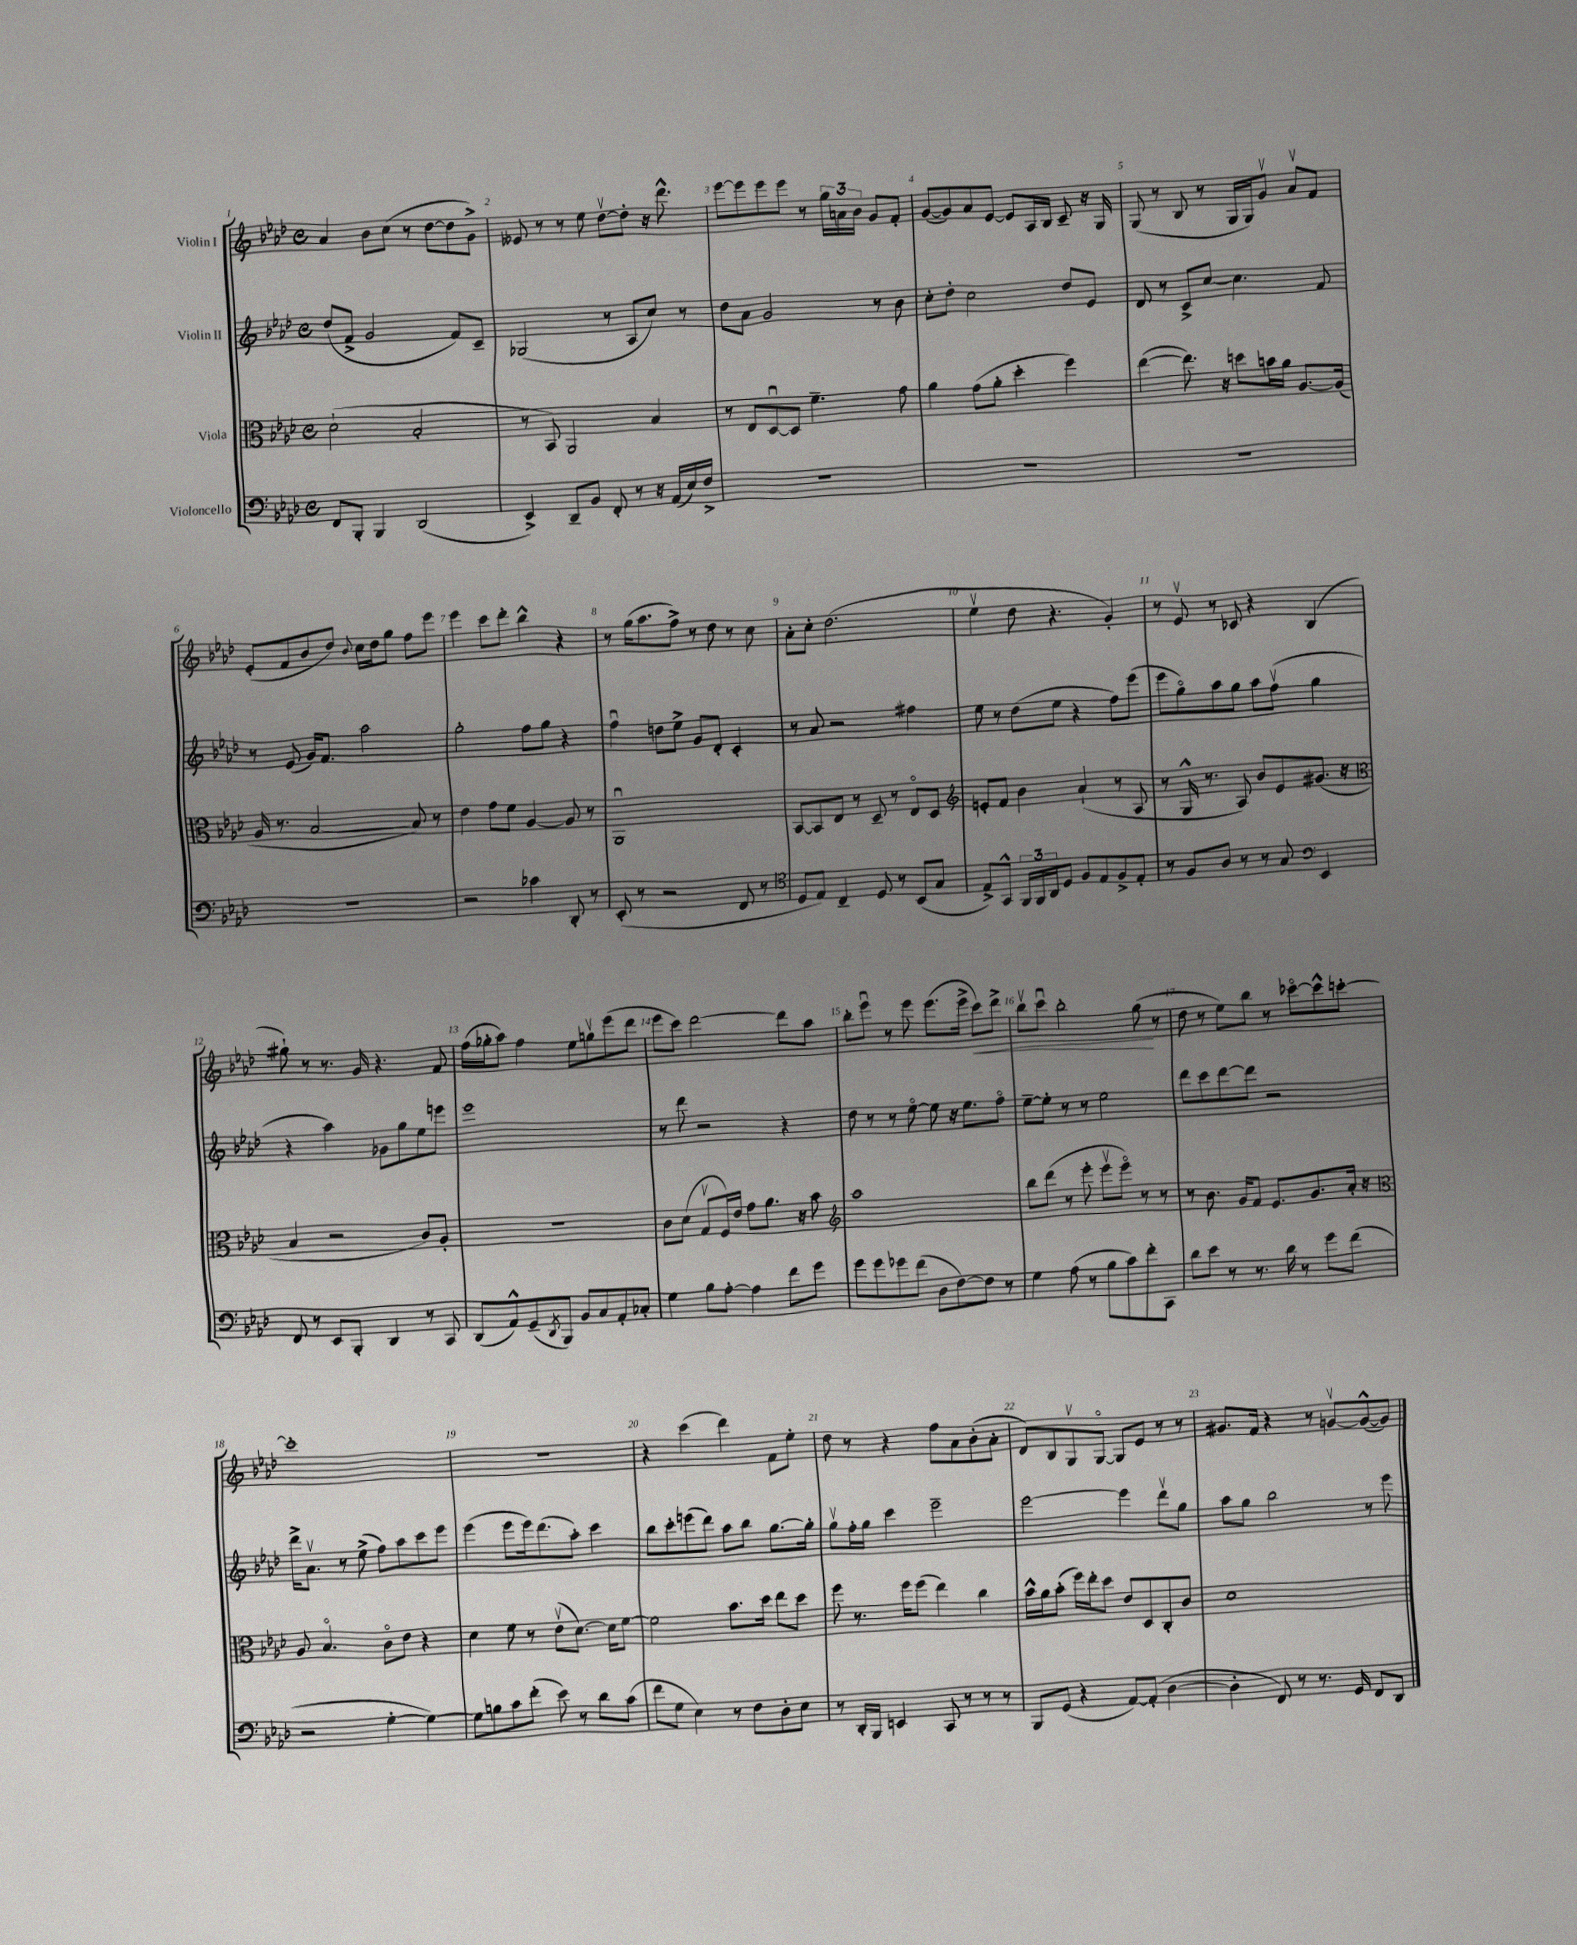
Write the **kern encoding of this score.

**kern	**kern	**kern	**kern
*staff4	*staff3	*staff2	*staff1
*clefF4	*clefC3	*clefG2	*clefG2
*k[b-e-a-d-]	*k[b-e-a-d-]	*k[b-e-a-d-]	*k[b-e-a-d-]
*M4/4	*M4/4	*M4/4	*M4/4
*met(c)	*met(c)	*met(c)	*met(c)
8FF	(2d-`	(8dd-	4a-
8BBB-'	.	8f^	.
4BBB-	.	2g	8b-
.	.	.	(8cc
(2DD-	2B-'	.	8r
.	.	.	[8dd-
.	.	8f)	8dd-]
.	.	8c~	8g^)
=	=	=	=
4EE-^)	8r	(2G-	8e--
.	8BB-)	.	8r
8DD-~	2AA-	.	8r
8BB-	.	.	8ee-
8FF'	.	8r	[8dd-v
8r	.	8A-	8dd-']
16r	4B-	8cc)	16r
(16AA-	.	.	8.ddd-^^
16E-)	.	8r	.
16F^	.	.	.
=	=	=	=
1r	8r	8dd-	[8eee-
.	8E-	8a-	8eee-]
.	[8D-u	2g	8eee-
.	8D-]	.	8eee-
.	4.f~	.	8r
.	.	.	24gg
.	.	.	24a
.	.	.	24b-
.	.	8r	8g
.	8g	8b-	8f'
=	=	=	=
1r	4a-	8cc'	([8g
.	.	8dd-'	8g])
.	(8g	2cc	8a-
.	8a-'	.	[8e-
.	4dd-'	.	8e-]
.	.	.	16A-
.	.	.	16B-
.	4ff)	8dd-	8c~
.	.	8e-	16r
.	.	.	16G
=	=	=	=
1r	([4ee-	8d-	(8G
.	.	8r	8r
.	8.ee-])	8c^	8B-
.	.	[8cc	8r
.	16r	.	.
.	8dd	4.cc]	16G
.	.	.	16G)
.	16b	.	8gv
.	16a-	.	.
.	[8.A-	.	8a-v
.	.	8f	8f
.	(16A-]	.	.
=	=	=	=
1r	16A-	8r	(8e-'
.	8.r	.	.
.	.	(8e-	8f
.	[2B-	16g)	8b-
.	.	8.f	.
.	.	.	8dd-)
.	.	.	8qqb-
.	.	2aa-	16cc
.	.	.	16dd-
.	.	.	8gg
.	8B-])	.	8ff
.	8r	.	8eee-
=	=	=	=
2r	4e-	2gg'	4eee-
.	8g	.	8ccc
.	8f	.	8ddd-'
4c-	[4A-	8ff	4bb-^^
.	.	8gg	.
8DD-'	8A-]	4r	4r
8r	8r	.	.
=	=	=	=
(8EE-'	1AA-u	4ffu	8r
8r	.	.	(16gg
.	.	.	8.aa-
2r	.	8dd	.
.	.	8ee-^	8ff^)
.	.	8g	8r
.	.	8d-'	8dd-
8FF	.	4c'	8r
8r	.	.	8cc
=	=	=	=
*clefC4	*	*	*
8D-	[8BB-	8r	8a-'
8E-)	8BB-]	8a-	8cc'
4C~	8E-	2r	(2.dd-
.	8r	.	.
8D-	8D-~	.	.
8r	8r	.	.
(8BB-	8E-o	4ff#	.
8G	8D-	.	.
=	=	=	=
*	*clefG2	*	*
8E-^)	8e'	8ee-	4ee-v
8GG^^	8f	8r	.
24FF	4b-	(8dd-	8dd-
24FF	.	.	.
24AA-	.	.	.
8D-	.	8ee-	4.r
8F	(4a-`	4r	.
8E-	.	.	.
8F^	8r	8ff)	4g')
8E-'	8A-	(8eee-	.
=	=	=	=
8r	8r	8eee-	8r
8F	16G^^	8ggo)	8e-v
.	8.r	.	.
8A-	.	8aa-	8r
8r	8A-)	8gg	8c-
8r	8b-	8aa-	4r
8G	8e-	(8ffv	.
*clefF4	*	*	*
4EE-	(8.g#	4gg	(4B-
.	16r	.	.
=	=	=	=
*	*clefC3	*	*
8FF	4B-	4r	8gg#`)
8r	.	.	8r
8EE-	2r	4aa-)	8.r
8BBB-'	.	.	.
.	.	.	16g
4DD-	.	8g-	4.r
.	.	8gg	.
8r	8c)	8ee-	.
8CC	8A-'	8eee	8f
=	=	=	=
(8DD-	1r	1eee-	(16ff
.	.	.	16gg-'
8AA-^^)	.	.	8aa-)
(8GG~	.	.	4ff
8qDD-	.	.	.
8BBB-)	.	.	.
8BB-	.	.	8ee-
8C	.	.	8ggv
8AA-'	.	.	(8eee-
8C-'	.	.	8ddd-
=	=	=	=
4G	8c	8r	8eee-
.	(8d-	8ddd-	8ccc)
8B-	8Gv	2r	[2ddd-
[8A-'	16F)	.	.
.	16e-	.	.
4A-]	8g	.	.
.	8.a-	.	.
8f	.	4r	8ddd-]
.	16r	.	.
8g	8b-	.	8aa-
=	=	=	=
*	*clefG2	*	*
8g	1aa-	8dd-	8bb-'
8g	.	8r	8eee-u
8g-	.	8r	8r
(8f	.	[8ee-o	8eee-
8D-	.	8ee-]	(8.eee-
[8F)	.	16r	.
.	.	8.ee-	16eee-^
8F]	.	.	8ccc)
8r	.	8ffo	8ddd-^
=	=	=	=
4G	8bb-	[8ee-~	8bb-v
.	(8ddd-	8ee-']	8cccu
(8A-	8r	8r	2bb-'
8r	8eee-'	8r	.
8B-	8eee-v	2ee-	.
8c)	8eee-o)	.	.
8f'	8r	.	(8gg
8CC	8r	.	8r
=	=	=	=
8d-	8r	8ddd-	8dd-
8e-	8.b-	8ccc	8r
8r	.	[8ddd-	8ee-)
.	16g	.	.
8.r	8f	8ddd-]	8bb-
.	8.e-	2r	8r
16d-	.	.	.
8r	.	.	[8ccc-o
.	8.g	.	.
8g	.	.	8ccc-^^]
(8f	16a-'	.	[8ccc'
.	16r	.	.
=	=	=	=
*	*clefC3	*	*
2r	8A-	16ddd-^	1ccc']
.	.	8.a-v	.
.	4.B-o	.	.
.	.	8r	.
.	.	(8ee-^	.
[4G'	8co	8ff)	.
.	8e-	8aa-	.
4G_)	4r	8ccc	.
.	.	8eee-	.
=	=	=	=
8G]	4d-	(4eee-	1r
8B	.	.	.
8c	8f	8eee-	.
(8f'	8r	16eee-)	.
.	.	(8.ddd-	.
8e-)	(8e-v	.	.
8r	[8.d-)	8aa-')	.
8d-	.	4ccc	.
.	16d-]	.	.
(8c	[8f	.	.
=	=	=	=
8f	2f]	8bb-	4r
8G	.	8ccc'	.
4E-)	.	(8eee	(4ccc
.	.	8ddd-)	.
8r	8.b-	8aa-	4ddd-)
8F	.	8bb-	.
.	16dd-	.	.
8D-'	8ee-	[8.gg	8f
8E-	8dd-	.	8ee-'
.	.	16gg']	.
=	=	=	=
8r	8ff	8ggv	8dd-
16DD-'	8.r	16ff'	8r
16BBB-	.	16gg	.
4EE	.	4ccc	4r
.	16ff	.	.
.	(8ff	.	.
8CC	4ee-)	2eee-~	8ff
8r	.	.	8a-
8r	4cc	.	(8b-'
8r	.	.	8a-'
=	=	=	=
8BBB-	16b-^^	[2eee-	8d-)
.	16a-	.	.
(8GG	(8b-'	.	8B-
4r	16ff)	.	8Gv
.	16ee-'	.	.
.	8dd-	.	[8Go
[8AA-)	8e-	4eee-]	8G]
(8AA-']	8D-	.	8e-
[4D-	8C'	8ddd-v	8r
.	8c	8gg	8r
=	=	=	=
4D-']	1d-	8aa-	8.g#
.	.	8gg	.
.	.	.	16f
8FF)	.	2bb-	4r
8r	.	.	.
8.r	.	.	8r
.	.	.	[8gv
16GG	.	.	.
8FF	.	8r	(8g^^_
8DD-	.	8eee-	8g])
==	==	==	==
*-	*-	*-	*-
